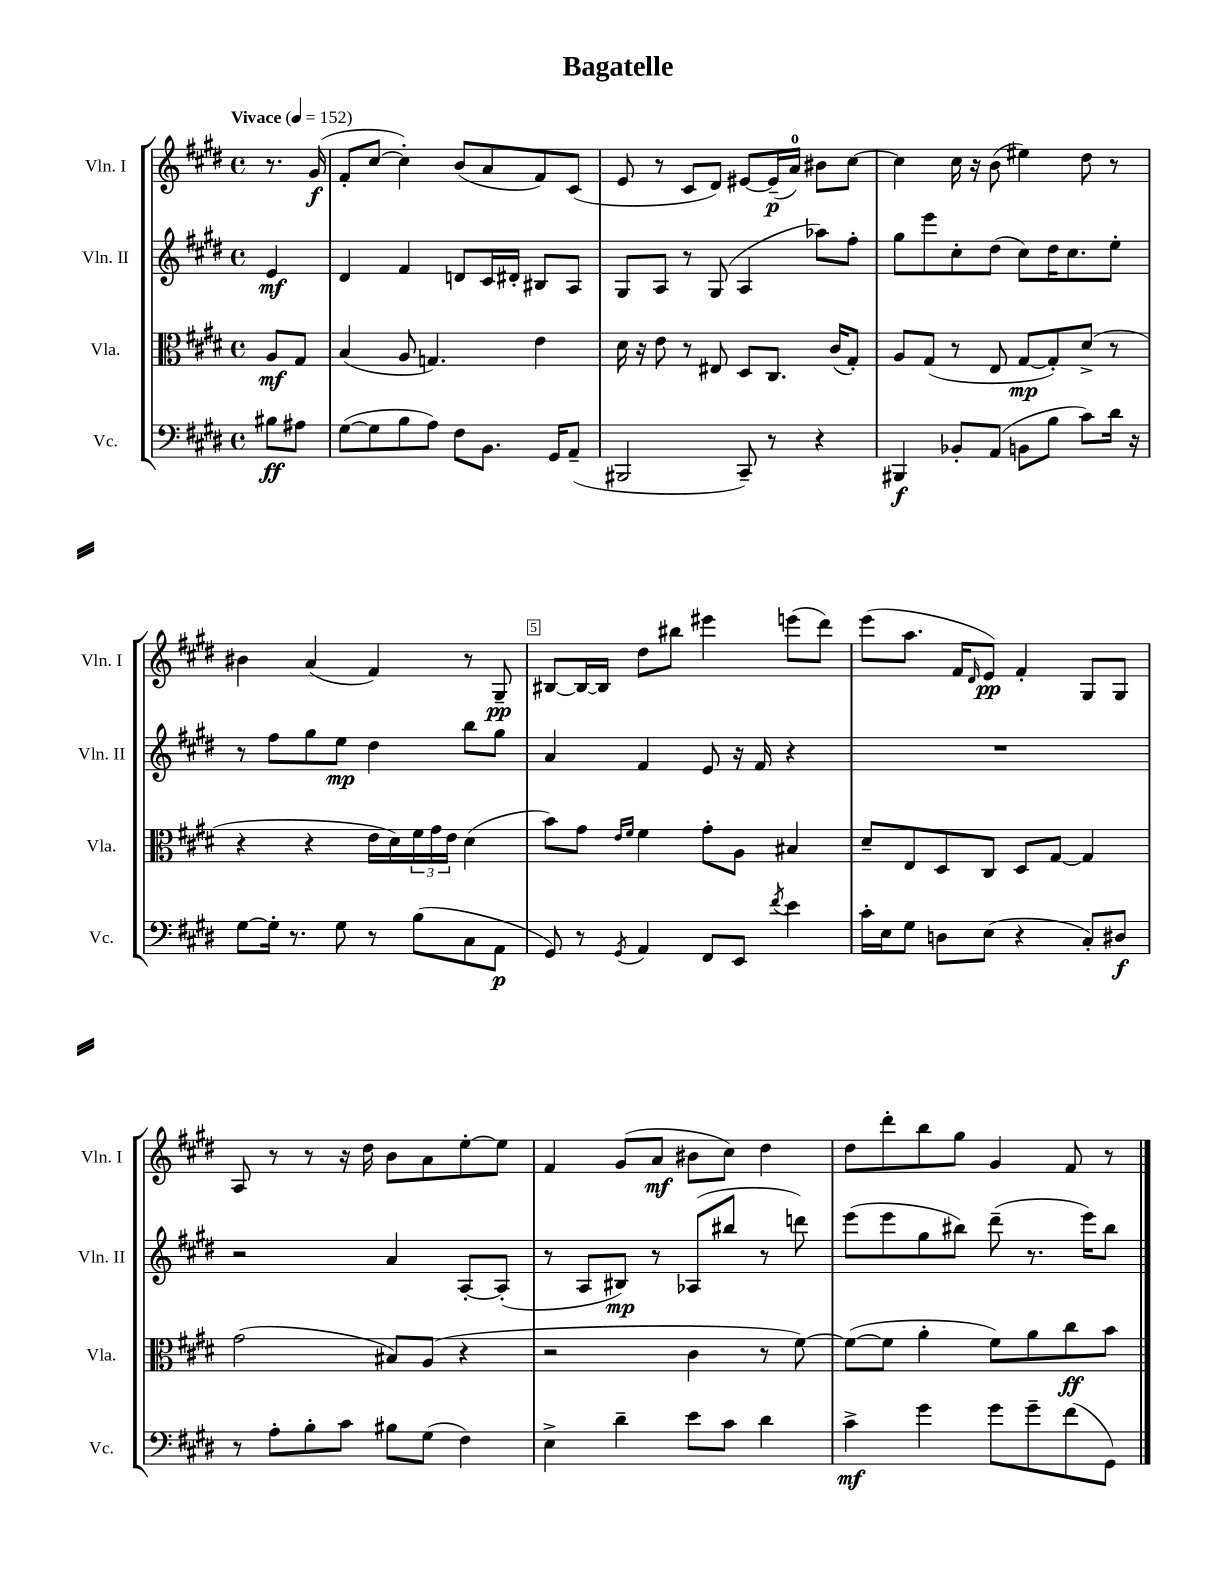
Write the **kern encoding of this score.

**kern	**dynam	**kern	**dynam	**kern	**dynam	**kern	**dynam
*part4	*part4	*part3	*part3	*part2	*part2	*part1	*part1
*staff4	*staff4	*staff3	*staff3	*staff2	*staff2	*staff1	*staff1
*I"Vc.	*	*I"Vla.	*	*I"Vln. II	*	*I"Vln. I	*
*I'Vc.	*	*I'Vla.	*	*I'Vln. II	*	*I'Vln. I	*
*clefF4	*	*clefC3	*	*clefG2	*	*clefG2	*
*k[f#c#g#d#]	*	*k[f#c#g#d#]	*	*k[f#c#g#d#]	*	*k[f#c#g#d#]	*
*M4/4	*	*M4/4	*	*M4/4	*	*M4/4	*
*met(c)	*	*met(c)	*	*met(c)	*	*met(c)	*
*MM152	*	*MM152	*	*MM152	*	*MM152	*
=	=	=	=	=	=	=	=
!	!	!	!	!	!	!LO:TX:a:B:t=Vivace	!
8B#X\L	ff	8A/L	mf	4e/	mf	8.r	.
8A#X\J	.	8G#/J	.	.	.	.	.
.	.	.	.	.	.	(16g#/	f
=1	=1	=1	=1	=1	=1	=1	=1
([8G#\L	.	(4B/	.	4d#/	.	8f#'/L	.
8G#\]	.	.	.	.	.	[8cc#/J	.
8B\	.	8A/	.	4f#/	.	4cc#'\])	.
8A\J)	.	4.Gn/)	.	.	.	.	.
8F#\L	.	.	.	8dn/L	.	(8b/L	.
8.BB\J	.	.	.	16c#/L	.	8a/	.
.	.	.	.	16d#X'/JJ	.	.	.
.	.	4e\	.	8B#X/L	.	8f#/)	.
16GG#/KL	.	.	.	.	.	.	.
(8AA~/J	.	.	.	8A/J	.	(8c#/J	.
=2	=2	=2	=2	=2	=2	=2	=2
2BBB#X/	.	16d#\	.	8G#/L	.	8e/	.
.	.	16r	.	.	.	.	.
.	.	8e\	.	8A/J	.	8r	.
.	.	8r	.	8r	.	8c#/L	.
.	.	8E#X/	.	(8G#/	.	8d#/J)	.
8CC#~/)	.	8D#/L	.	4A/	.	[8e#X/L	.
8r	.	8.C#/J	.	.	.	(16e#~/L]	p
.	.	.	.	.	.	16a/JJ)	.
4r	.	.	.	8aa-X\L)	.	8b#X\L	.
.	.	(16c#/KL	.	.	.	.	.
.	.	8G#'/J)	.	8ff#'\J	.	[8cc#\J	.
=3	=3	=3	=3	=3	=3	=3	=3
4BBB#X/	f	8A/L	.	8gg#\L	.	4cc#\]	.
.	.	(8G#/J	.	8eee\	.	.	.
8BB-X'/L	.	8r	.	8cc#'\	.	16cc#\	.
.	.	.	.	.	.	16r	.
(8AA/J	.	8E/	.	(8dd#\J	.	(8b\	.
8BBn\L	.	[8G#/L	mp	8cc#\L)	.	4ee#X\)	.
8B\J	.	8G#'/])	.	16dd#\K	.	.	.
.	.	.	.	8.cc#\	.	.	.
8c#\L)	.	(8d#^/J	.	.	.	8dd#\	.
16d#\Jk	.	8r	.	8ee'\J	.	8r	.
16r	.	.	.	.	.	.	.
!!LO:LB:g=z
=4	=4	=4	=4	=4	=4	=4	=4
[8G#\L	.	4r	.	8r	.	4b#X\	.
16G#'\Jk]	.	.	.	8ff#\L	.	.	.
8.r	.	.	.	.	.	.	.
.	.	4r	.	8gg#\	.	(4a/	.
8G#\	.	.	.	8ee\J	mp	.	.
8r	.	16e\LL	.	4dd#\	.	4f#/)	.
.	.	16d#\)	.	.	.	.	.
(8B\L	.	24f#\	.	.	.	.	.
.	.	24g#\	.	.	.	.	.
.	.	24e\JJ	.	.	.	.	.
8C#\	.	(4d#\	.	8bb\L	.	8r	.
8AA\J	p	.	.	8gg#\J	.	8G#~/	pp
=5	=5	=5	=5	=5	=5	=5	=5
8GG#/)	.	8b\L)	.	4a/	.	[8B#X/L	.
8r	.	8g#\J	.	.	.	16B#/L_	.
.	.	.	.	.	.	16B#/JJ]	.
.	.	16qqe/LL	.	.	.	.	.
8qGG#/	.	16qqf#/JJ	.	.	.	.	.
4AA/	.	4f#\	.	4f#/	.	8dd#\L	.
.	.	.	.	.	.	8bb#X\J	.
8FF#/L	.	8g#'\L	.	8e/	.	4eee#X\	.
8EE/J	.	8A\J	.	16r	.	.	.
.	.	.	.	16f#/	.	.	.
8qf#/	.	.	.	.	.	.	.
4e\	.	4B#X/	.	4r	.	(8eeen\L	.
.	.	.	.	.	.	8ddd#\J)	.
=6	=6	=6	=6	=6	=6	=6	=6
16c#'\LL	.	8d#~/L	.	1r	.	(8eee\L	.
16E\J	.	.	.	.	.	.	.
8G#\J	.	8E/	.	.	.	8.aa\J	.
8Dn\L	.	8D#/	.	.	.	.	.
.	.	.	.	.	.	16f#/KL	.
.	.	.	.	.	.	16qqd#/	.
(8E\J	.	8C#/J	.	.	.	8e/J)	pp
4r	.	8D#/L	.	.	.	4f#'/	.
.	.	[8G#/J	.	.	.	.	.
8C#'/L)	.	4G#/]	.	.	.	8G#/L	.
8D#X/J	f	.	.	.	.	8G#/J	.
!!LO:LB:g=z
=7	=7	=7	=7	=7	=7	=7	=7
8r	.	(2g#\	.	2r	.	8A/	.
8A'\L	.	.	.	.	.	8r	.
8B'\	.	.	.	.	.	8r	.
8c#\J	.	.	.	.	.	16r	.
.	.	.	.	.	.	16dd#\	.
8B#X\L	.	8B#X/L)	.	4a/	.	8b\L	.
(8G#\J	.	(8A/J	.	.	.	8a\	.
4F#\)	.	4r	.	[8A'/L	.	[8ee'\	.
.	.	.	.	(8A'/J]	.	8ee\J]	.
=8	=8	=8	=8	=8	=8	=8	=8
4E^\	.	2r	.	8r	.	4f#/	.
.	.	.	.	8A/L	.	.	.
4d#~\	.	.	.	8B#X/J)	mp	(8g#/L	.
.	.	.	.	8r	.	8a/J	mf
8e\L	.	4c#\	.	(8A-X/L	.	8b#X\L	.
8c#\J	.	.	.	8bb#X/J	.	8cc#\J)	.
4d#\	.	8r	.	8r	.	4dd#\	.
.	.	[8f#\)	.	8dddn\)	.	.	.
=9	=9	=9	=9	=9	=9	=9	=9
4c#^\	mf	(8f#\L_	.	(8eee\L	.	8dd#\L	.
.	.	8f#\J]	.	8eee\	.	8ddd#'\	.
4g#\	.	4a'\	.	8gg#\	.	8bb\	.
.	.	.	.	8bb#X\J)	.	8gg#\J	.
8g#\L	.	8f#\L)	.	(8ddd#~\	.	4g#/	.
8g#~\	.	8a\	.	8.r	.	.	.
(8f#\	.	8cc#\	ff	.	.	8f#/	.
.	.	.	.	16eee\KL)	.	.	.
8GG#\J)	.	8b\J	.	8bb#\J	.	8r	.
==	==	==	==	==	==	==	==
*-	*-	*-	*-	*-	*-	*-	*-
